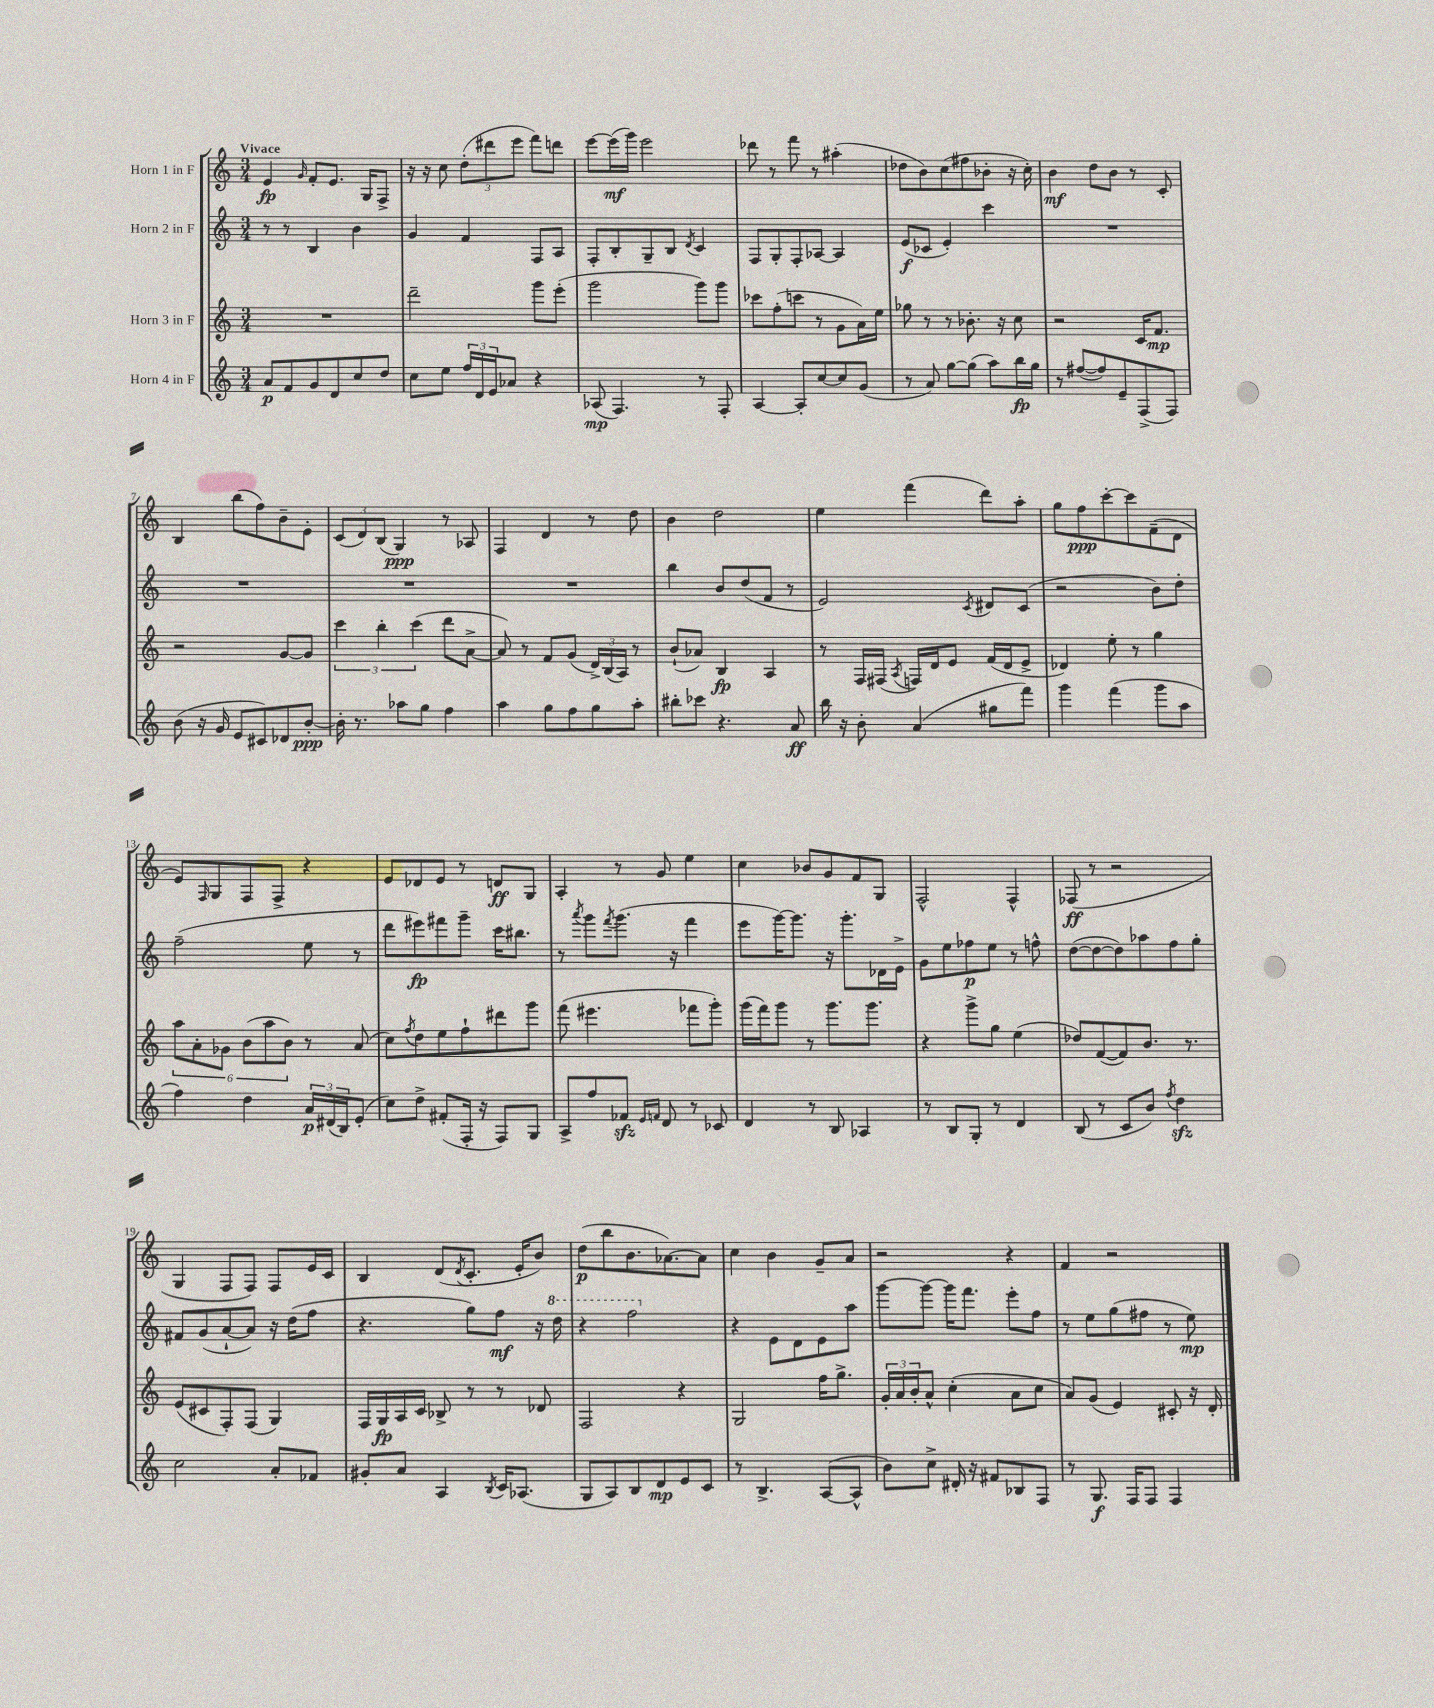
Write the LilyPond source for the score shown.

<<
\new StaffGroup <<
\new Staff = "s0" \with { instrumentName = "Horn 1 in F" } {
    \clef treble \key c \major \numericTimeSignature \time 3/4 \tempo "Vivace"
    e'4\fp \grace { g'16 } f'8-. e'8. g16 f8-> |
    r16 r16 c''8 \tuplet 3/2 { d''8-.( dis'''8 e'''8 } f'''8) d'''8 |
    e'''8~ e'''16\mf( g'''16) e'''2 |
    des'''8 r8 f'''8 r8 ais''4-.( |
    des''8 b'8) c''8( fis''8 bes'8-. r16 c''16-.) |
    b'4\mf d''8 b'8 r8 c'8-. |
    b4 b''8( f''8) b'8-- e'8-. |
    \tuplet 3/2 { c'8( d'8) b8( } g4\ppp) r8 aes8 |
    f4 d'4 r8 d''8 |
    b'4 d''2 |
    e''4 f'''4( d'''8) a''8-. |
    g''8 f''8\ppp c'''8~-. c'''8 f'8--( d'8 |
    e'8) \grace { f16 } g8 f8 f8-> r4 |
    e'8 des'8 e'8 r8 d'8\ff g8 |
    a4-. r8 g'8 e''4 |
    c''4 bes'8 g'8 f'8 g8 |
    f2-^ f4-^ |
    fes8\ff( r8 r2 |
    g4 f8 f8) f8 e'16 c'16 |
    b4 d'8( \acciaccatura { d'8 } c'8.-. e'16-. b'8) |
    d''8\p( b''8 b'8. aes'8.~) aes'8 |
    c''4 b'4 g'8-- a'8 |
    r2 r4 |
    f'4 r2 \bar "|." |
}
\new Staff = "s1" \with { instrumentName = "Horn 2 in F" } {
    \clef treble \key c \major \numericTimeSignature \time 3/4
    r8 r8 b4 b'4 |
    g'4 f'4 f8 a8 |
    f8-. b8-. g8-- b8 \acciaccatura { d'8 } c'4 |
    f8 g8-. f8-. aes8~ aes4 |
    e'8\f( ces'8 e'4-.) c'''4 |
    R2. |
    R2. |
    R2. |
    R2. |
    b''4 b'8 d''8( f'8 r8 |
    e'2) \acciaccatura { c'8 } dis'8 c'8( |
    r2 b'8) d''8-. |
    f''2--( e''8 r8 |
    d'''8 eis'''8\fp) fis'''8 g'''8-- c'''16 bis''8. |
    r8 \acciaccatura { a'''8 } g'''8 \acciaccatura { f'''8 } g'''8.( r16 f'''4 |
    e'''8 g'''16~) g'''8. r16 g'''8.-. des'16 e'16-> |
    g'8 e''8 fes''8\p e''8 r8 f''8-^ |
    d''8~( d''8~ d''8) aes''8 f''8 g''8-. |
    fis'8 g'8( a'8~-! a'8) r16 d''16( f''8 |
    r4. g''8) f''8\mf r16 \ottava #1 d'''16 |
    r4 f'''2 \ottava #0 |
    r4 e'8 d'8 e'8 a''8 |
    g'''8~ g'''8~ g'''16 f'''8. e'''8-. f''8 |
    r8 e''8 g''8( fis''8 r8 e''8\mp) \bar "|." |
}
\new Staff = "s2" \with { instrumentName = "Horn 3 in F" } {
    \clef treble \key c \major \numericTimeSignature \time 3/4
    R2. |
    d'''2-- g'''8 e'''8-.( |
    g'''2 g'''8) g'''8 |
    ces'''8 f''8-.( c'''8 r8 g'8 a'16) e''16 |
    ges''8 r8 r8 bes'8.-. r16 c''8 |
    r2 c'16 f'8.\mp |
    r2 g'8~ g'8 |
    \tuplet 3/2 { c'''4 b''4-. c'''4( } d'''8 a'8~-> |
    a'8) r8 f'8 g'8( \tuplet 3/2 { d'16->) b16( a16) } r8 |
    b'8-!( aes'8) b4\fp a4 |
    r8 f16 fis16( \acciaccatura { a8 } f16) d'16 e'8 f'16( d'16 e'8-> |
    des'4) e''8-. r8 g''4 |
    \tuplet 6/4 { a''8 a'8-. ges'8 b'8( a''8 b'8) } r8 a'8( |
    c''8) \acciaccatura { f''8 } d''8 e''8 f''8-! dis'''8 g'''8 |
    f'''8( eis'''4. fes'''8 g'''8-.) |
    g'''16( f'''16) g'''8 r8 g'''8. g'''8. |
    r4 g'''8-> g''8 e''4( |
    des''8) f'8~( f'8) b'8. r8. |
    e'8( cis'8 f8-.) f8( g4) |
    f16 g16\fp a16 c'16 bes8-> r8 r8 des'8 |
    f2 r4 |
    g2 f''16 g''8.-> |
    \tuplet 3/2 { g'16-. a'16 b'16-. } a'8-^ c''4-.( a'8 c''8 |
    a'8) g'8( e'4) cis'8-. r16 d'16-. \bar "|." |
}
\new Staff = "s3" \with { instrumentName = "Horn 4 in F" } {
    \clef treble \key c \major \numericTimeSignature \time 3/4
    a'8\p f'8 g'8 d'8 c''8 d''8 |
    c''8 e''8 \tuplet 3/2 { f''16 d'16 e'16 } aes'8 r4 |
    aes8\mp( f4.) r8 f8-. |
    a4~ a8-. c''8~ c''8 g'8( |
    r8 a'8) g''8~ g''8( a''8) b''16\fp g''16 |
    r8 fis''8~( fis''8) e'8-- f8->( f8) |
    b'8( r16 g'16 e'8 cis'8) des'8 b'8~-.\ppp |
    b'16-. r8. aes''8 g''8 f''4 |
    a''4 g''8 f''8 g''8 a''8-. |
    bis''8-. ces'''8 r4. a'8\ff |
    b''16 r16 b'8-. a'4( gis''8 f'''8) |
    g'''4 f'''4( g'''8 a''8 |
    f''4) d''4 \tuplet 3/2 { a'16\p dis'16( b16) } e'8-.( |
    c''8) d''8-> fis'8-.( f16-. r16 f8) g8 |
    a8-> f''8 fes'8\sfz \grace { e'16 f'16 } d'8 r8 ces'8 |
    d'4 r8 b8 aes4 |
    r8 b8 g8-. r8 d'4 |
    b8( r8 c'8 b'8) \acciaccatura { f''8 } d''4\sfz |
    c''2 a'8-. fes'8 |
    gis'8-. a'8 a4 \acciaccatura { b8 } c'16 aes8.( |
    g8 a8) b8 d'8\mp e'8 c'8 |
    r8 b4.-> a8~( a8-^ |
    b'8) c''8-> dis'16-. r16 fis'8 bes8 f8 |
    r8 g8.\f f16 f8 f4 \bar "|." |
}
>>
>>
